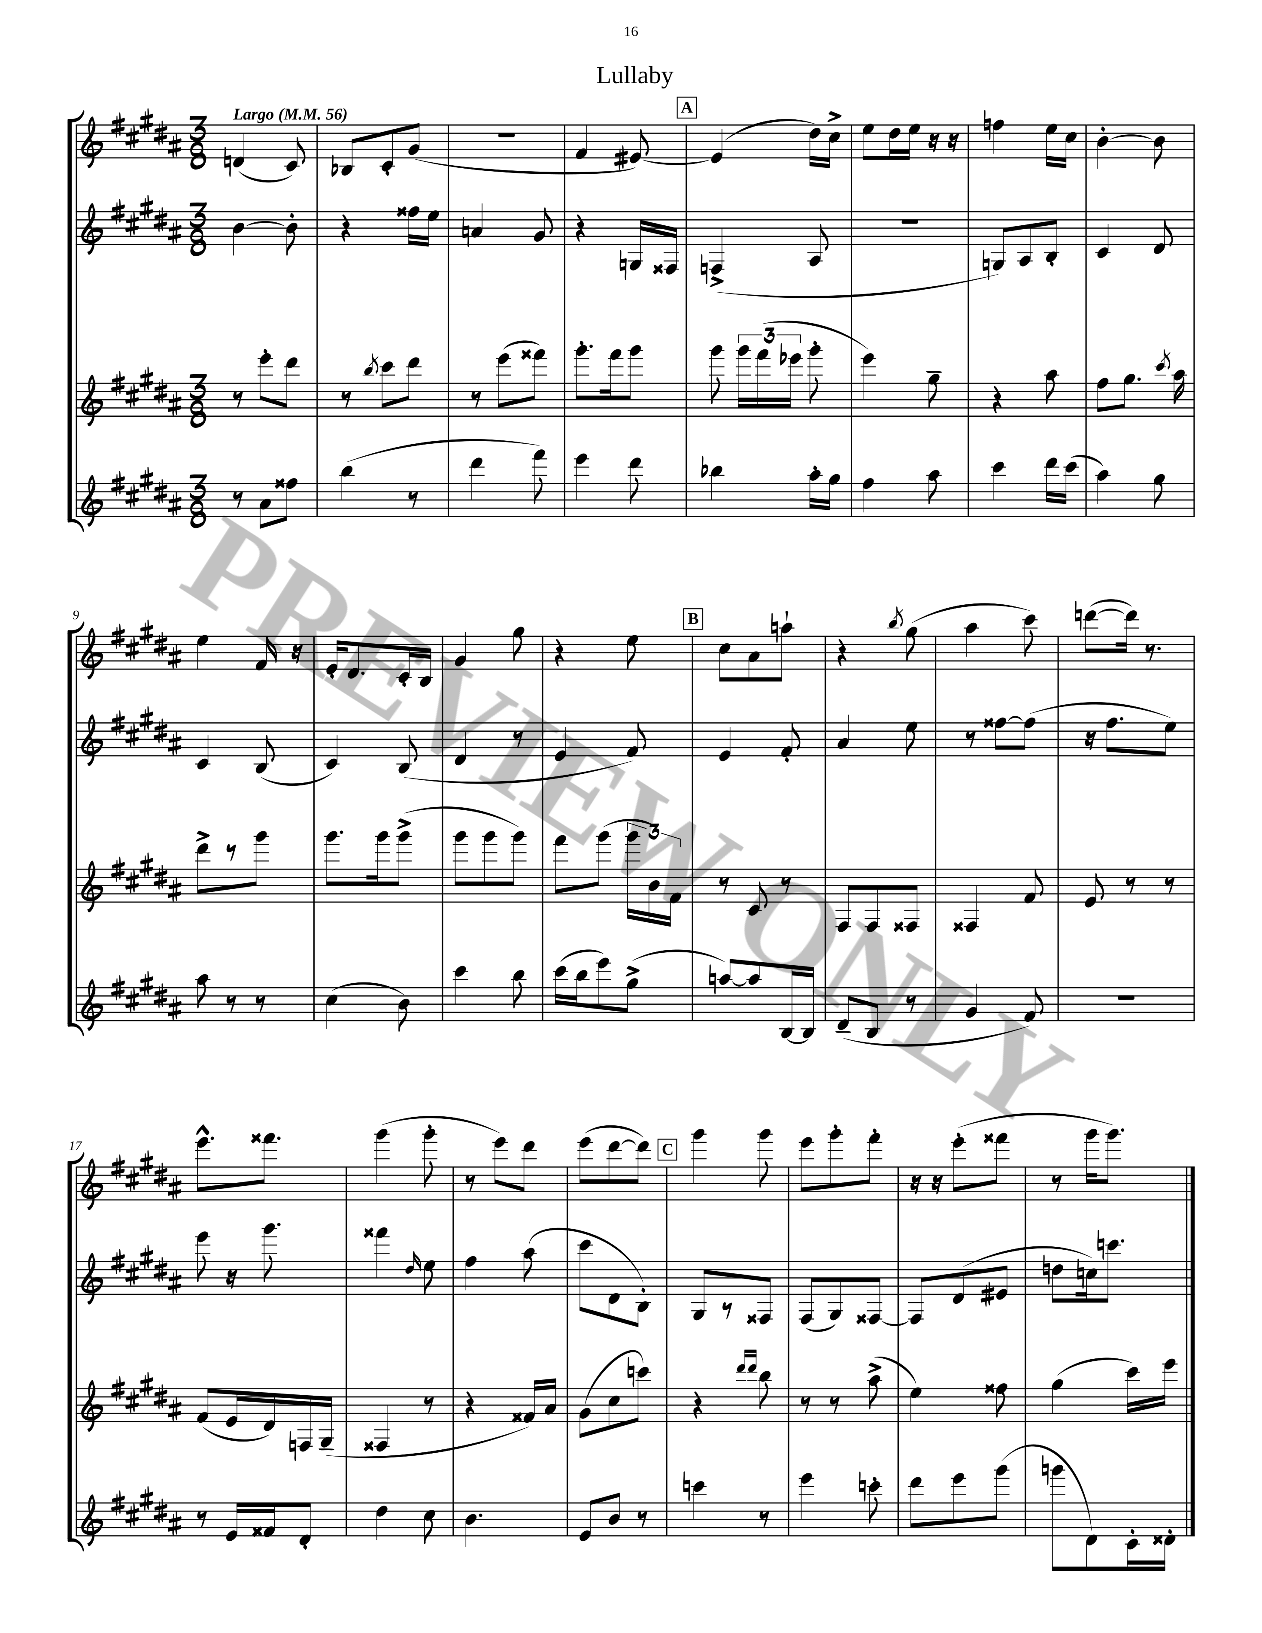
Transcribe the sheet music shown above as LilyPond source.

\header { title = "Lullaby" }
<<
\new StaffGroup <<
\new Staff = "s0" {
    \clef treble \key b \major \numericTimeSignature \time 3/8 \tempo "Largo" 4 = 56
    \autoBeamOff d'4( cis'8) |
    bes8[ cis'8-. gis'8]( |
    r4. |
    fis'4 eis'8~) |
    \mark \markup { \box "A" } eis'4( dis''16[) cis''16]-> |
    e''8[ dis''16 e''16] r16 r16 |
    f''4 e''16[ cis''16] |
    b'4~-. b'8 |
    e''4 fis'16 r16 |
    e'16[-. dis'8. cis'16-. b16] |
    gis'4 gis''8 |
    r4 e''8 |
    \mark \markup { \box "B" } cis''8[ ais'8 a''8]-! |
    r4 \acciaccatura { b''8 } gis''8( |
    ais''4 cis'''8) |
    d'''8[~( d'''16]) r8. |
    e'''8.[-^ fisis'''8.] |
    gis'''4( gis'''8-. |
    r8 e'''8[) dis'''8] |
    e'''8[( dis'''8~ dis'''8]) |
    \mark \markup { \box "C" } gis'''4 gis'''8 |
    e'''8[ gis'''8-. fis'''8]-. |
    r16 r16 e'''8[-.( fisis'''8] |
    r8 gis'''16[ gis'''8.]) \bar "|." |
}
\new Staff = "s1" {
    \clef treble \key b \major \numericTimeSignature \time 3/8
    \autoBeamOff b'4~ b'8-. |
    r4 fisis''16[ e''16] |
    a'4 gis'8 |
    r4 g16[ fisis16] |
    \mark \markup { \box "A" } f4->( ais8 |
    R4. |
    g8[) ais8 b8]-. |
    cis'4 dis'8 |
    cis'4 b8( |
    cis'4) b8( |
    dis'4 r8 |
    e'4 fis'8) |
    \mark \markup { \box "B" } e'4 fis'8-. |
    ais'4 e''8 |
    r8 fisis''8[~ fisis''8]( |
    r16 fis''8.[ e''8]) |
    e'''8 r16 gis'''8. |
    fisis'''4 \grace { dis''16 } e''8 |
    fis''4 ais''8( |
    cis'''8[ dis'8 b8]-.) |
    \mark \markup { \box "C" } gis8[ r8 fisis8] |
    fis8[( gis8) fisis8]~ |
    fisis8[ dis'8( eis'8] |
    d''8[ c''16) c'''8.] \bar "|." |
}
\new Staff = "s2" {
    \clef treble \key b \major \numericTimeSignature \time 3/8
    \autoBeamOff r8 e'''8[-. dis'''8] |
    r8 \acciaccatura { b''8 } cis'''8[ dis'''8] |
    r8 e'''8[( fisis'''8]) |
    gis'''8.[-. fis'''16 gis'''8] |
    \mark \markup { \box "A" } gis'''8 \tuplet 3/2 { gis'''16[ fis'''16( ees'''16] } gis'''8-. |
    e'''4) gis''8-- |
    r4 ais''8 |
    fis''8[ gis''8.] \acciaccatura { cis'''8 } ais''16 |
    dis'''8[-> r8 gis'''8] |
    gis'''8.[ gis'''16 gis'''8]->( |
    gis'''8[ gis'''8 gis'''8]) |
    fis'''8[ gis'''8]( \tuplet 3/2 { gis'''16[ b'16) fis'16] } |
    \mark \markup { \box "B" } r8 cis'8 r8 |
    fis8[ fis8 fisis8] |
    fisis4 fis'8 |
    e'8 r8 r8 |
    fis'8[( e'16 dis'16) f16 gis16]--( |
    fisis4 r8 |
    r4 fisis'16[) ais'16] |
    gis'8[( cis''8 c'''8]) |
    \mark \markup { \box "C" } r4 \grace { dis'''16[ dis'''16] } b''8 |
    r8 r8 ais''8->( |
    e''4) fisis''8 |
    gis''4( cis'''16[) e'''16] \bar "|." |
}
\new Staff = "s3" {
    \clef treble \key b \major \numericTimeSignature \time 3/8
    \autoBeamOff r8 ais'8[ fisis''8] |
    b''4( r8 |
    dis'''4 fis'''8) |
    e'''4 dis'''8 |
    \mark \markup { \box "A" } bes''4 ais''16[-. gis''16] |
    fis''4 ais''8 |
    cis'''4 dis'''16[ cis'''16]( |
    ais''4) gis''8 |
    ais''8 r8 r8 |
    cis''4( b'8) |
    cis'''4 b''8 |
    cis'''16[( b''16 e'''8) gis''8]->( |
    \mark \markup { \box "B" } a''8[~) a''8 b16~ b16] |
    dis'8[--( b8] r8 |
    gis'4 fis'8) |
    R4. |
    r8 e'16[ fisis'16 dis'8]-. |
    dis''4 cis''8 |
    b'4. |
    e'8[ b'8] r8 |
    \mark \markup { \box "C" } c'''4 r8 |
    e'''4 c'''8-. |
    dis'''8[ e'''8 gis'''8]( |
    g'''8[ dis'8) cis'16-. disis'16]-. \bar "|." |
}
>>
>>
